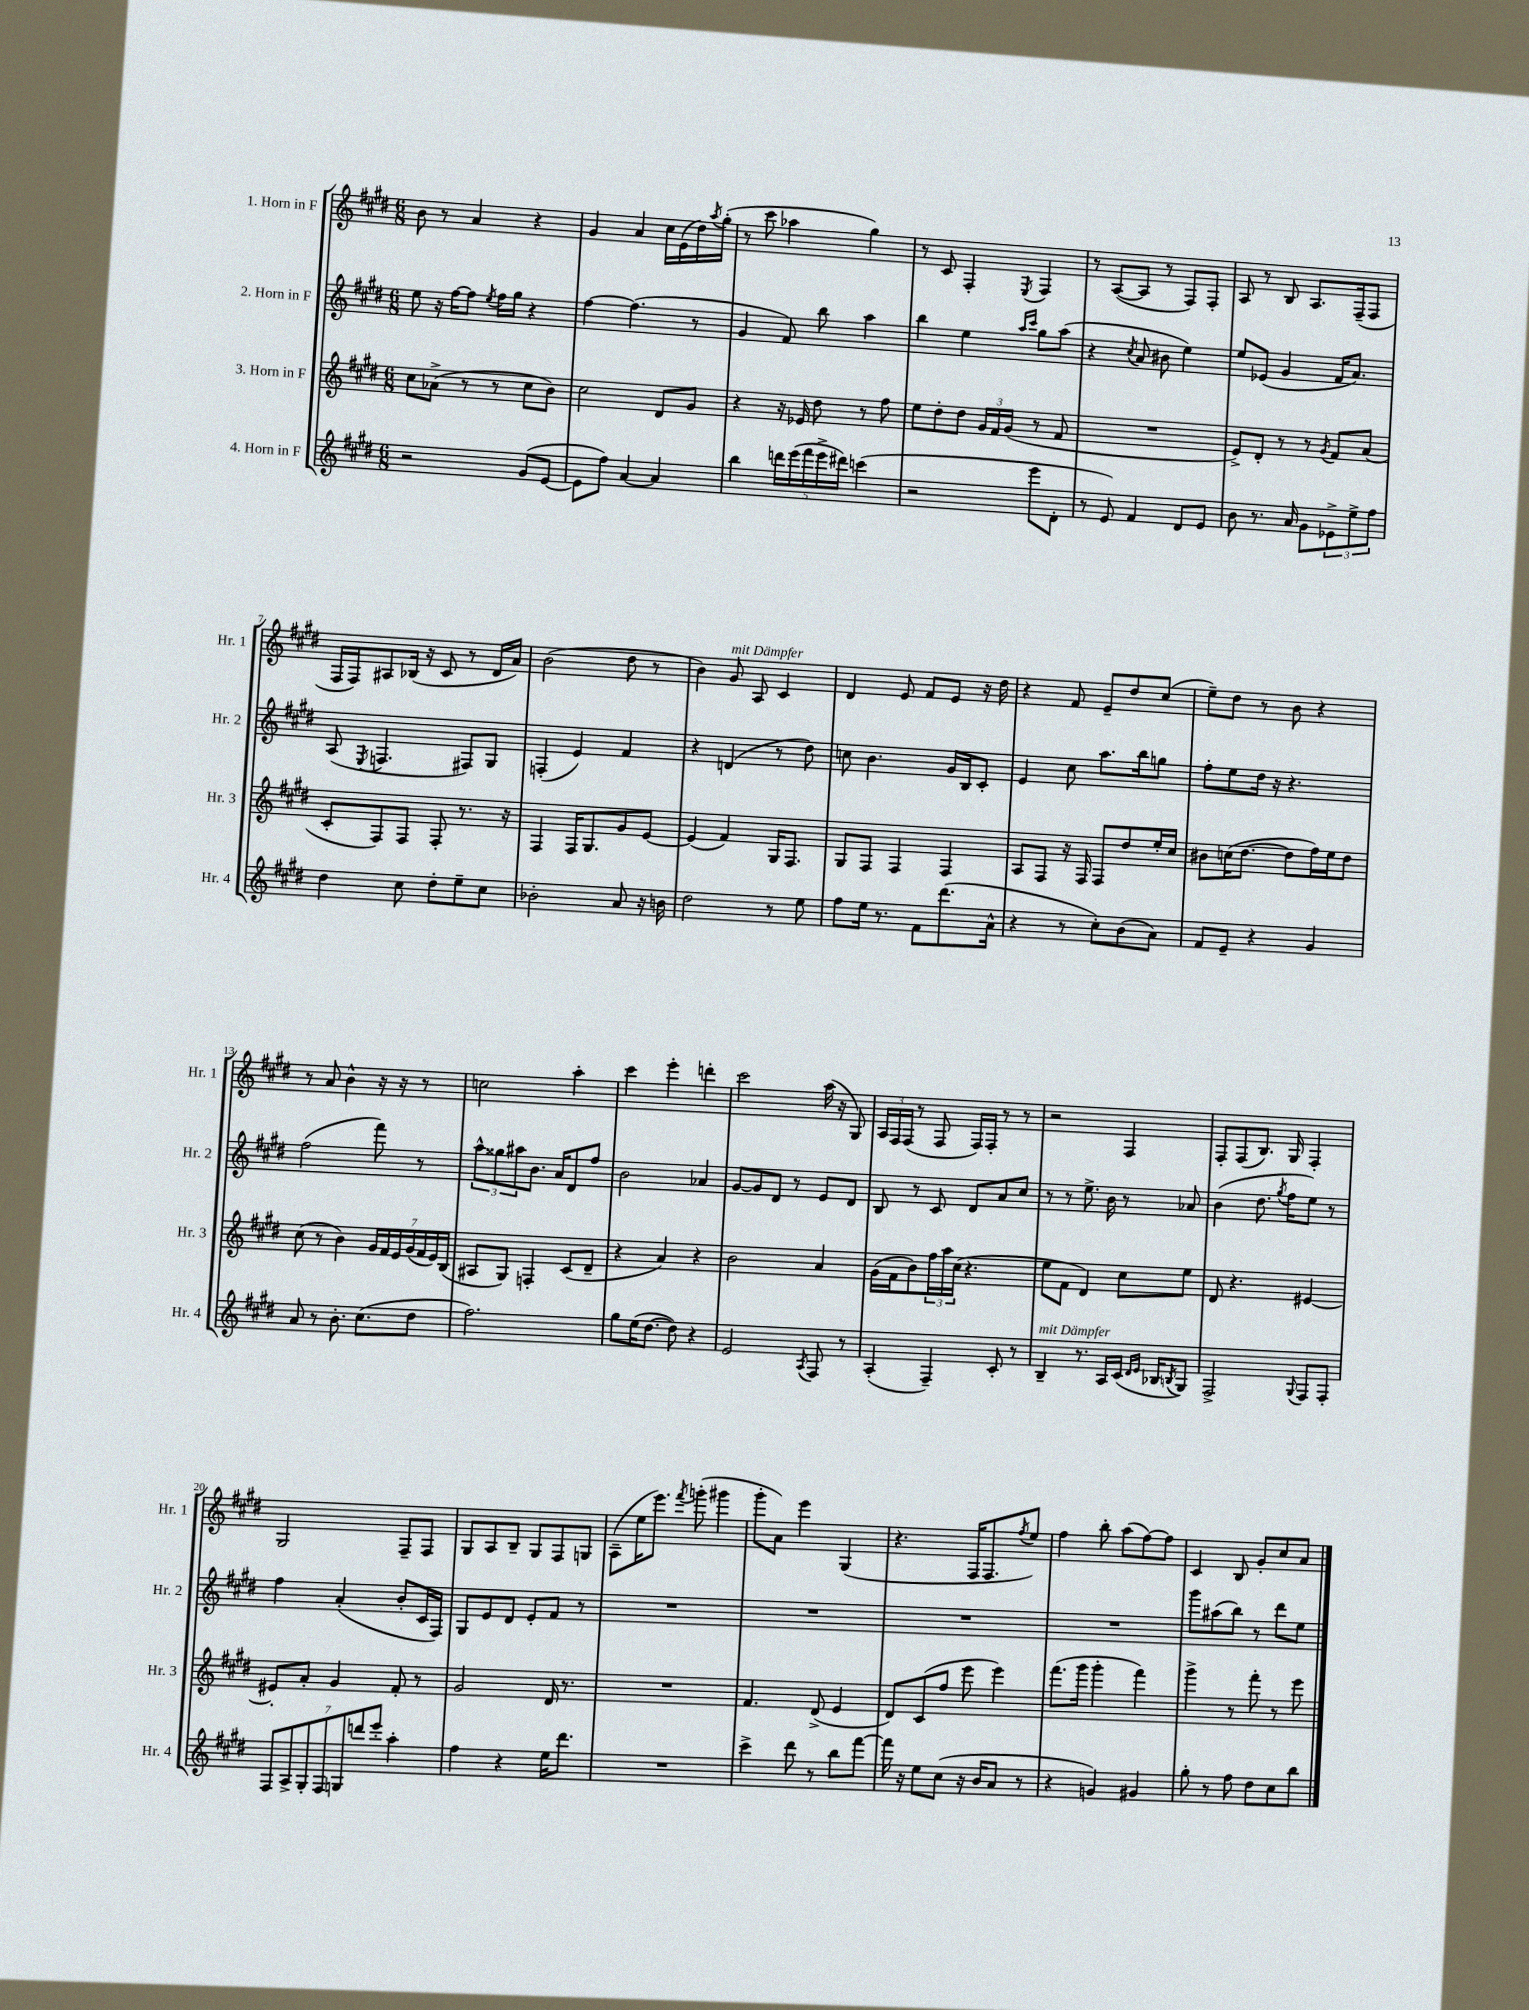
<<
\new StaffGroup <<
\new Staff = "s0" \with { instrumentName = "1. Horn in F" shortInstrumentName = "Hr. 1" } {
    \clef treble \key e \major \numericTimeSignature \time 6/8
    b'8 r8 a'4 r4 |
    gis'4 a'4 cis''16 e'16( dis''16) \acciaccatura { a''8 } gis''16-.( |
    r8 cis'''8 aes''4 gis''4) |
    r8 cis'8 fis4-. \acciaccatura { e8 } fis4 |
    r8 a8~( a8 r8 fis8) fis8-. |
    a8 r8 b8 a8. fis16--( fis8 |
    fis16 fis16) ais8 bes16( r16 cis'8 r8 dis'16 a'16) |
    b'2( dis''8 r8 |
    b'4) gis'8^\markup { \italic "mit Dämpfer" } a8 cis'4 |
    dis'4 e'8 fis'8 e'8 r16 dis''16 |
    r4 fis'8 e'8-- dis''8 cis''8( |
    e''8--) dis''8 r8 b'8 r4 |
    r8 a'8 b'4-^ r16 r16 r8 |
    c''2 a''4-. |
    cis'''4 e'''4-. d'''4-. |
    cis'''2 a''16( r16 gis8) |
    \tuplet 3/2 { a16 fis16 fis16( } r8 fis8 fis16) fis16-. r8 r8 |
    r2 fis4 |
    fis8-. fis8( b8.) gis16 fis4-. |
    gis2 fis8-- fis8 |
    gis8 a8 b8-- gis8 fis8 g8 |
    a8--( e''16 e'''8.) \acciaccatura { fis'''8 } g'''8-.( gis'''4 |
    gis'''8-. a'8) e'''4 gis4( |
    r4. fis16 fis8. \acciaccatura { fis''8 } e''8) |
    fis''4 b''8-. a''8( fis''8~) fis''8 |
    cis'4 b8 gis'8-. cis''8 a'8 \bar "|." |
}
\new Staff = "s1" \with { instrumentName = "2. Horn in F" shortInstrumentName = "Hr. 2" } {
    \clef treble \key e \major \numericTimeSignature \time 6/8
    e''8 r16 fis''16~ fis''8 \acciaccatura { e''8 } fis''16 gis''16 r4 |
    fis''4~ fis''4.( r8 |
    gis'4 fis'8) b''8 a''4 |
    b''4 e''4 \grace { a''16 cis'''16 } gis''8 a''8( |
    r4 \acciaccatura { cis''8 } a'8 bis'8 e''4) |
    e''8 ees'8( gis'4 fis'16 a'8.) |
    a8( \acciaccatura { e8 } f4. fis8) gis8 |
    f4-.( e'4) fis'4 |
    r4 d'4( r8 dis''8) |
    c''8 b'4. gis'16 b16 cis'8-. |
    e'4 cis''8 a''8. b''16 g''8 |
    fis''8-. e''8 dis''16 r16 r4. |
    fis''2( fis'''8) r8 |
    \tuplet 3/2 { a''8-^ gisis''8 ais''8 } b'8. a'16 dis'8 fis''8 |
    b'2 aes'4 |
    gis'8~ gis'8 dis'8 r8 e'8 dis'8 |
    b8 r8 cis'8 dis'8 a'8 cis''8 |
    r8 r8 e''8.-> b'16 r8 aes'8 |
    b'4( dis''8. \acciaccatura { gis''8 } fis''16 e''8) r8 |
    fis''4 a'4-.( b'8-. cis'16 fis16) |
    gis8 e'8 dis'8 e'8-. fis'8 r8 |
    R2. |
    R2. |
    R2. |
    R2. |
    gis'''8 ais''8( b''8) r8 dis'''8 e''8 \bar "|." |
}
\new Staff = "s2" \with { instrumentName = "3. Horn in F" shortInstrumentName = "Hr. 3" } {
    \clef treble \key e \major \numericTimeSignature \time 6/8
    cis''8 aes'8->( r8 r8 cis''8 b'8) |
    cis''2 dis'8 gis'8 |
    r4 r16 ees'16 dis''8 r8 fis''8 |
    e''8 dis''8-. dis''8 \tuplet 3/2 { gis'16 fis'16 gis'16( } r8 fis'8 |
    R2. |
    e'8->) dis'8-. r8 r8 \acciaccatura { gis'8 } fis'8 a'8( |
    cis'8-. fis8) fis8 fis8-. r8. r16 |
    fis4 fis16 gis8. gis'8 e'8~ |
    e'4( fis'4) gis16 fis8. |
    gis8 fis8 fis4 fis4 |
    a8 fis8 r16 fis16 fis8 dis''8 e''16-. cis''16 |
    bis'8 c''16( dis''8.~ dis''8 fis''16) e''16 dis''8 |
    cis''8( r8 b'4) \tuplet 7/4 { gis'16 fis'16 e'16 gis'16( fis'16 e'16) b16( } |
    ais8 gis8) f4-. cis'8( dis'8-- |
    r4 a'4) r4 |
    b'2 a'4 |
    gis'16( fis'16 b'8) \tuplet 3/2 { fis''16 a''16 cis''16( } r4. |
    e''8 fis'8 dis'4) cis''8 e''8 |
    dis'8 r4. eis'4~ |
    eis'8-. a'8-. gis'4 fis'8-. r8 |
    gis'2 dis'16 r8. |
    R2. |
    fis'4. dis'8->( e'4 |
    dis'8) cis'8( fis''8 e'''8 e'''4) |
    fis'''8.( gis'''16 gis'''4-. fis'''4) |
    gis'''4-> r8 fis'''8-. r8 e'''8 \bar "|." |
}
\new Staff = "s3" \with { instrumentName = "4. Horn in F" shortInstrumentName = "Hr. 4" } {
    \clef treble \key e \major \numericTimeSignature \time 6/8
    r2 gis'8( e'8~ |
    e'8 fis''8) a'4~ a'4 |
    b''4 \tuplet 5/4 { d'''16 e'''16( fis'''16 e'''16-> dis'''16) } c'''4( |
    r2 e'''8 dis'8-. |
    r8 e'8) fis'4 dis'8 e'8 |
    b'8 r8. a'16 gis'8 \tuplet 3/2 { ees'8-> e''8-> fis''8 } |
    dis''4 cis''8 dis''8-. e''8-- cis''8 |
    bes'2-. a'8 r16 b'16 |
    dis''2 r8 e''8 |
    fis''8 e''16 r8. fis'8 dis'''8.( a'16-^ |
    r4 r8 cis''8-.) b'8( a'8) |
    fis'8 e'8-- r4 gis'4 |
    a'8 r8 b'8.-. cis''8.( dis''8 |
    fis''2.) |
    gis''8 e''16( dis''8.~ dis''8) r4 |
    e'2 \acciaccatura { a8 } fis8 r8 |
    a4-.( fis4--) cis'8-. r8 |
    b4--^\markup { \italic "mit Dämpfer" } r8. a16 cis'16( \grace { dis'16 e'16 } bes16 \acciaccatura { b8 } gis8) |
    fis2-> \appoggiatura { gis8 } fis8 fis8-. |
    \tuplet 7/4 { fis8 a8-> gis8-. fis8 g8 d'''8 e'''8-. } a''4-. |
    fis''4 r4 e''16 dis'''8. |
    R2. |
    cis'''4-> dis'''8 r8 b''8 fis'''8~ |
    fis'''16 r16 e''8 cis''8( r16 b'16 a'8 r8 |
    r4 g'4) gis'4 |
    gis''8-. r8 fis''8 dis''8 cis''8 b''8 \bar "|." |
}
>>
>>
